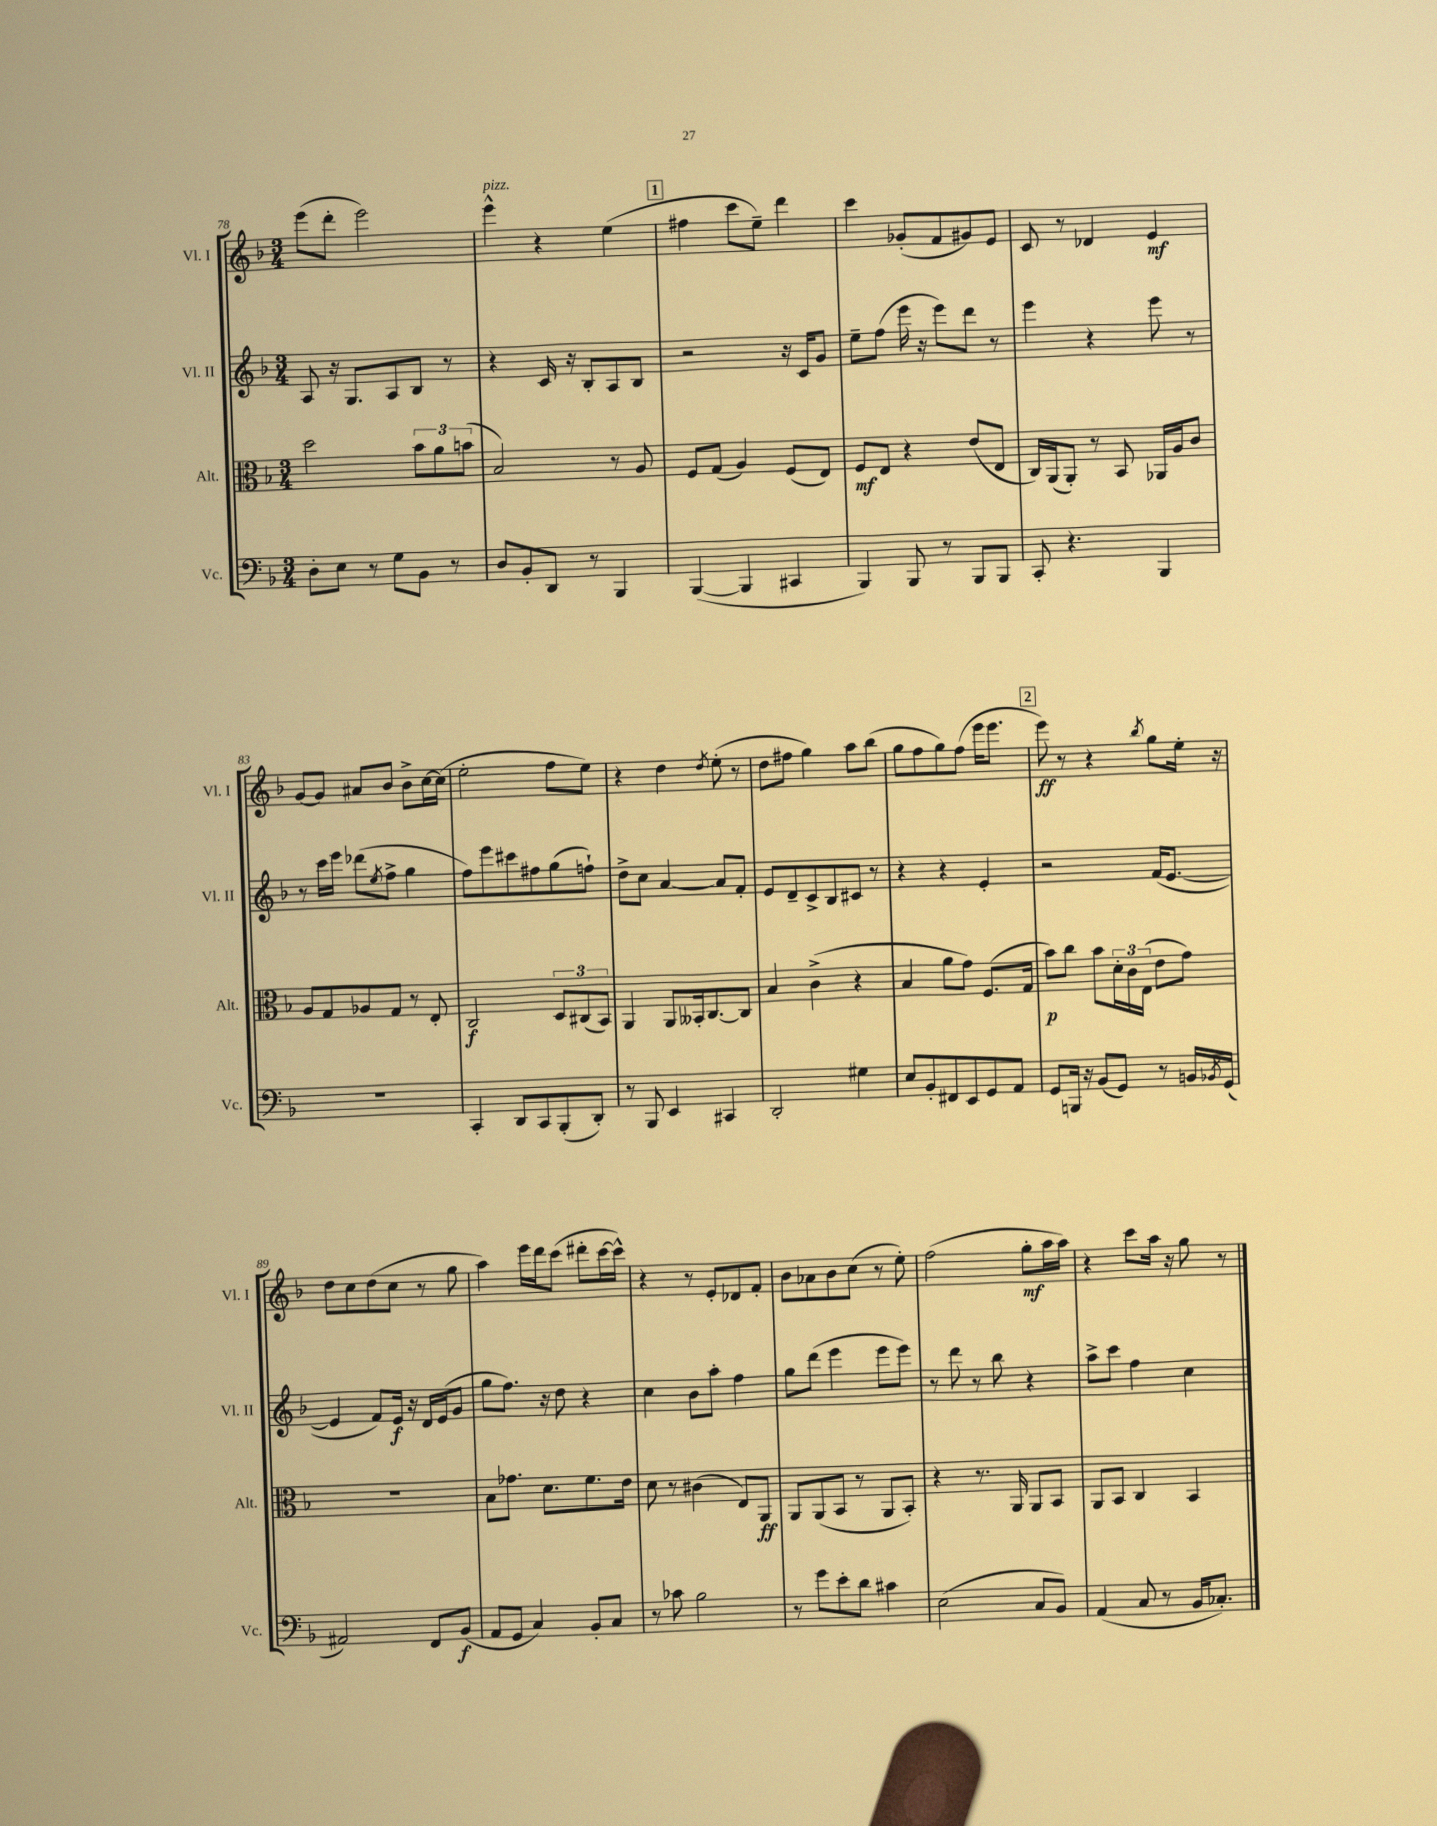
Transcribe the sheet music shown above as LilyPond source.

<<
\new StaffGroup <<
\new Staff = "s0" \with { instrumentName = "Vl. I" shortInstrumentName = "Vl. I" } {
    \clef treble \key f \major \numericTimeSignature \time 3/4
    e'''8( d'''8-. e'''2) |
    e'''4-^^\markup { \italic "pizz." } r4 e''4( |
    \mark \markup { \box "1" } fis''4 c'''8 e''8--) d'''4 |
    c'''4 ges'8-.( f'8 gis'8) e'8 |
    c'8 r8 des'4 e'4\mf |
    g'8~ g'8 ais'8 bes'8 bes'8-> c''16~ c''16( |
    e''2-. f''8 e''8) |
    r4 d''4 \acciaccatura { d''8 } e''8-.( r8 |
    d''8 fis''8 g''4) a''8 bes''8( |
    g''8 f''8 g''8) f''8( e'''16 e'''8. |
    \mark \markup { \box "2" } e'''8\ff) r8 r4 \acciaccatura { bes''8 } g''8 e''16-. r16 |
    d''8 c''8 d''8( c''8 r8 g''8 |
    a''4) e'''16 d'''16 c'''8( dis'''8-. c'''16~ c'''16-^) |
    r4 r8 e'8-. des'8 f'8-. |
    bes'8 aes'8 bes'8 c''8( r8 e''8-.) |
    f''2( g''8-.\mf a''16 a''16) |
    r4 c'''8 a''16 r16 g''8 r8 \bar "|." |
}
\new Staff = "s1" \with { instrumentName = "Vl. II" shortInstrumentName = "Vl. II" } {
    \clef treble \key f \major \numericTimeSignature \time 3/4
    a8 r16 g8. a8 bes8 r8 |
    r4 c'16 r16 bes8-. a8 bes8 |
    \mark \markup { \box "1" } r2 r16 c'16 g'8 |
    e''8-- f''8( e'''16 r16 e'''8) d'''8 r8 |
    e'''4 r4 e'''8 r8 |
    r8 c'''16 e'''16 des'''8( \acciaccatura { e''8 } f''8-> g''4 |
    f''8) e'''8 cis'''8 fis''8 g''8( f''8-!) |
    d''8-> c''8 a'4~ a'8 f'8-. |
    e'8 d'8-- c'8-> bes8 cis'8 r8 |
    r4 r4 e'4-. |
    \mark \markup { \box "2" } r2 f'16( e'8.~ |
    e'4 f'8) e'16\f r16 d'16 e'16( g'8 |
    g''8 f''8.) r16 d''8 r4 |
    c''4 bes'8 a''8-. f''4 |
    g''8 d'''8( e'''4 e'''8 e'''8) |
    r8 d'''8 r8 bes''8 r4 |
    a''8-> c'''8 f''4 c''4 \bar "|." |
}
\new Staff = "s2" \with { instrumentName = "Alt." shortInstrumentName = "Alt." } {
    \clef alto \key f \major \numericTimeSignature \time 3/4
    d''2 \tuplet 3/2 { bes'8 a'8 b'8( } |
    bes2) r8 a8 |
    \mark \markup { \box "1" } f8 g8( a4) f8( e8) |
    f8\mf e8 r4 e'8( e8 |
    c16) a,16( a,8-.) r8 bes,8 aes,16 a16 c'8 |
    a8 g8 aes8 g8 r8 e8-. |
    c2\f \tuplet 3/2 { d8 cis8( bes,8) } |
    a,4 a,8 beses,16-. c8.~ c8 |
    bes4 c'4->( r4 |
    bes4 a'8 g'8) f8.( g16 |
    \mark \markup { \box "2" } bes'8\p) c''8 bes'8 \tuplet 3/2 { d'16-. c'16 e16( } e'8 g'8) |
    R2. |
    bes8 ges'8. d'8. f'8. e'16 |
    d'8 r8 cis'4( e8) a,8\ff |
    a,8 a,8( bes,8 r8 a,8 bes,8-.) |
    r4 r8. a,16 a,8 bes,8 |
    a,8 bes,8 c4 bes,4 \bar "|." |
}
\new Staff = "s3" \with { instrumentName = "Vc." shortInstrumentName = "Vc." } {
    \clef bass \key f \major \numericTimeSignature \time 3/4
    d8-. e8 r8 g8 bes,8 r8 |
    d8 bes,8-. d,8 r8 bes,,4 |
    \mark \markup { \box "1" } bes,,4~( bes,,4 cis,4 |
    bes,,4) bes,,8 r8 bes,,8 bes,,8 |
    c,8-. r4. bes,,4 |
    R2. |
    c,4-. d,8 c,8 bes,,8-.( d,8-.) |
    r8 bes,,8 e,4 cis,4 |
    d,2-. gis4 |
    e8 bes,8-. fis,8 e,8 g,8 a,8 |
    \mark \markup { \box "2" } g,8 b,,16 r16 bes,8( g,8) r8 b,16 \acciaccatura { bes,8 } g,16( |
    ais,2) f,8 bes,8\f( |
    a,8 g,8 c4) bes,8-. c8 |
    r8 ces'8 bes2 |
    r8 g'8 e'8-. d'8 cis'4 |
    e2( c8 bes,8) |
    a,4( c8 r8 bes,16 ces8.-.) \bar "|." |
}
>>
>>
\layout { \context { \Score currentBarNumber = #78 } }
